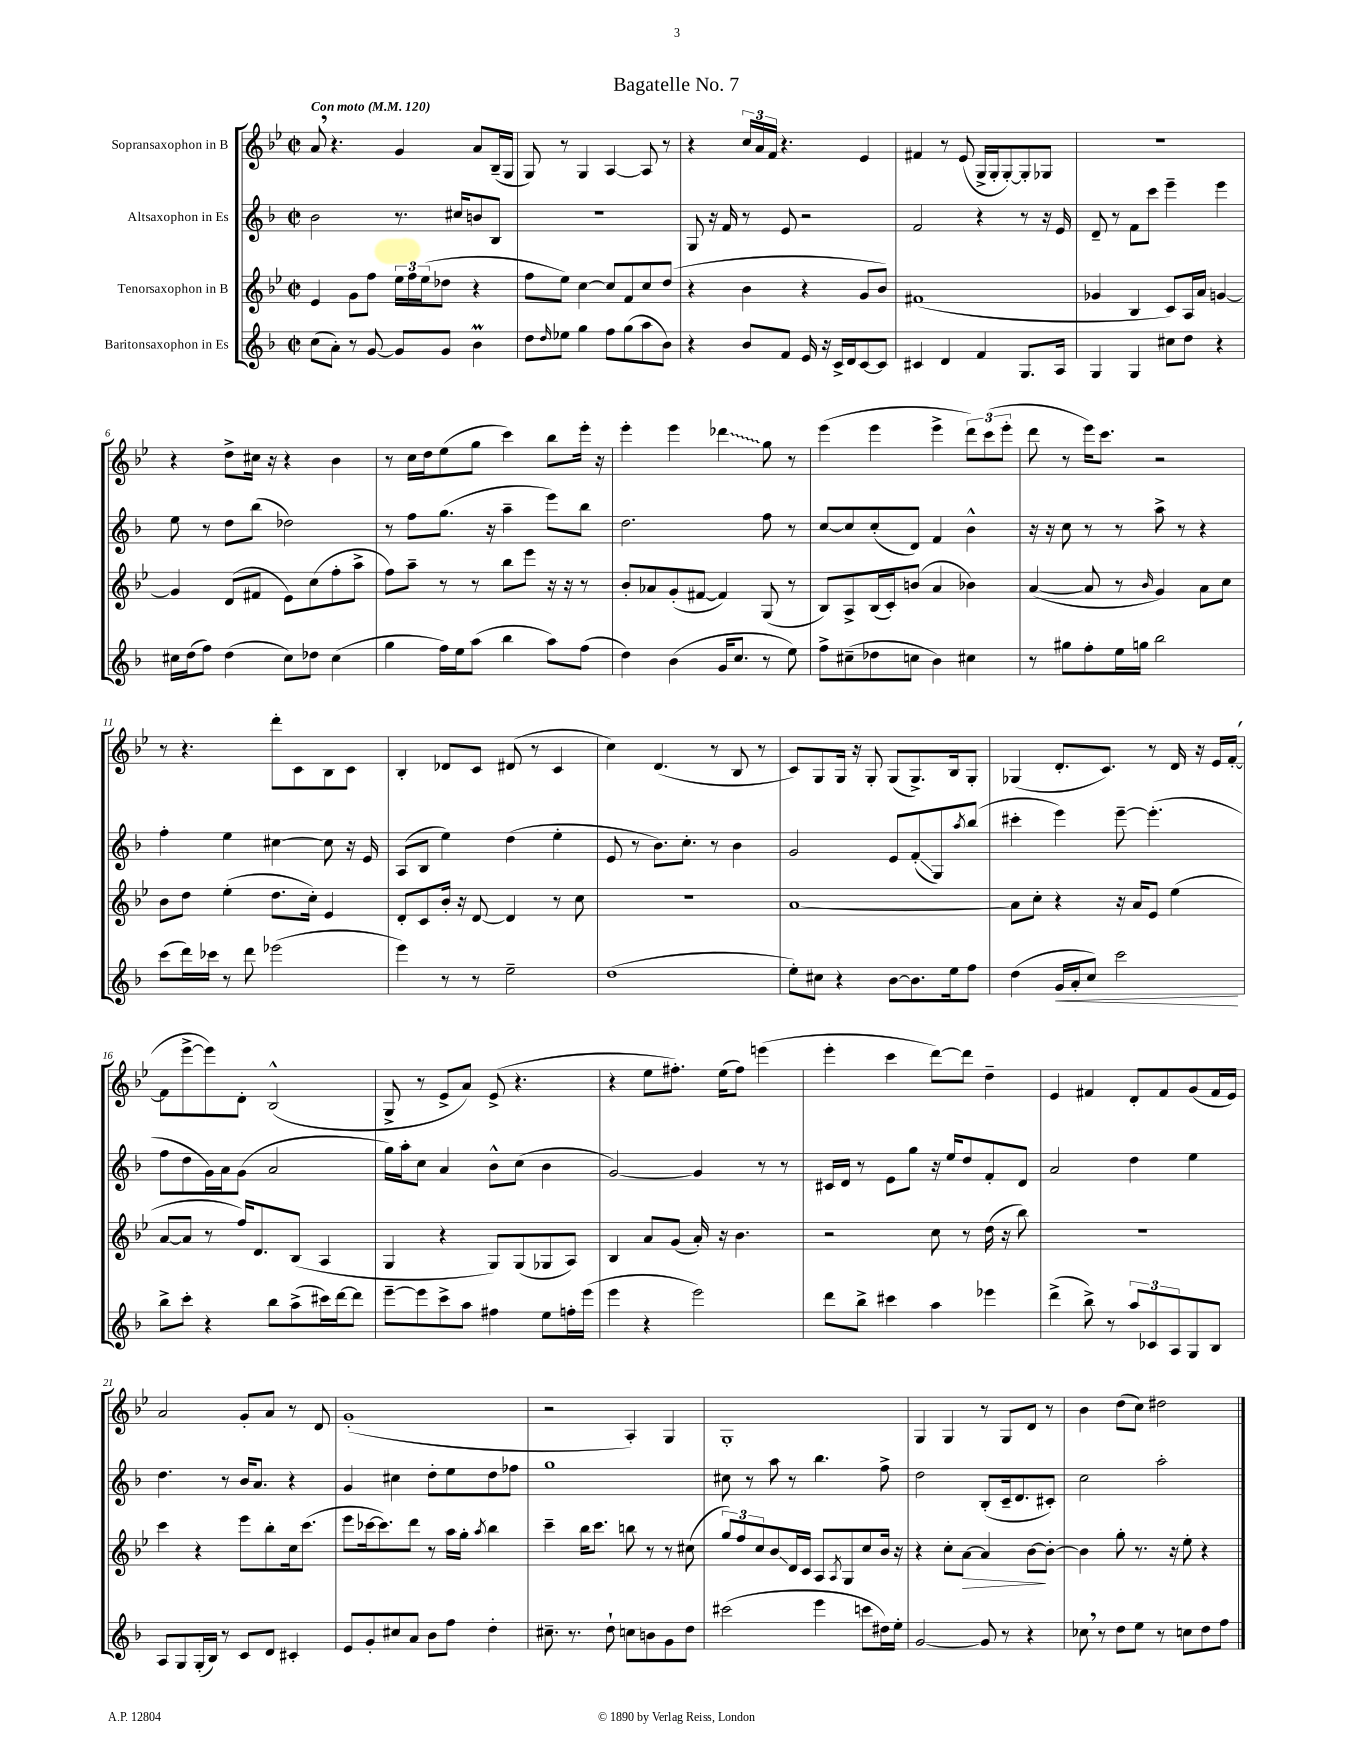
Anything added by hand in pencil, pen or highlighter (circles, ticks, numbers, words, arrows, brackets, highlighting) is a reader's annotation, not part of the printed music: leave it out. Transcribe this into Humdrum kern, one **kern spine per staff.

**kern	**kern	**kern	**kern
*staff4	*staff3	*staff2	*staff1
*clefG2	*clefG2	*clefG2	*clefG2
*k[b-]	*k[b-e-]	*k[b-]	*k[b-e-]
*M2/2	*M2/2	*M2/2	*M2/2
*met(c|)	*met(c|)	*met(c|)	*met(c|)
*MM120	*MM120	*MM120	*MM120
(8cc	4e-	2b-	8a
8a')	.	.	4.r
8r	8g	.	.
[8g	8ff	.	.
8g]	24ee-	8.r	4g
.	24ff	.	.
.	(24ee-	.	.
8g	8dd-	.	.
.	.	16cc#	.
4b-	4r	8b	8a
.	.	8B-	(16B-~
.	.	.	16G
=	=	=	=
8dd	8ff	1r	8G)
16qqdd	.	.	.
8ee-	8ee-)	.	8r
4gg	[4cc	.	4G
8ff	8cc]	.	[4A
(8gg	8f	.	.
8aa	8cc	.	8A]
8b-)	(8dd	.	8r
=	=	=	=
4r	4r	8G	4r
.	.	16r	.
.	.	16f	.
8b-	4b-	8r	24cc
.	.	.	24a
.	.	.	24f
8f	.	8e	4.r
16e	4r	2r	.
16r	.	.	.
16c^	.	.	.
16d	.	.	.
[8c	8g	.	4e-
8c]	8b-)	.	.
=	=	=	=
4c#	(1f#	2f	4f#
4d	.	.	8r
.	.	.	(8e-
4f	.	4r	16G^
.	.	.	16G'
.	.	.	[8G')
8.G	.	8r	8G']
.	.	16r	8G-
16A	.	16e	.
=	=	=	=
4G	4g-	8d~	1r
.	.	8r	.
4G	4B-	8f	.
.	.	8ccc	.
8cc#	8c)	4eee~	.
8dd	16A	.	.
.	16a	.	.
4r	[4g	4eee	.
=	=	=	=
16cc#	4g]	8ee	4r
(16dd	.	.	.
8ff)	.	8r	.
(4dd	(8d	8dd	8dd^
.	8f#	(8bb-	16cc#
.	.	.	16r
8cc#)	8e-)	2dd-)	4r
8dd-	(8cc	.	.
(4cc#	8ff'	.	4b-
.	8aa^	.	.
=	=	=	=
4gg	8ff)	8r	8r
.	8aa~	8ff	16cc
.	.	.	16dd
16ff)	8r	(8.gg	(8ee-
16ee	.	.	.
(8aa	8r	.	8gg
.	.	16r	.
4bb-	8bb-	4aa~	4ccc)
.	8eee-	.	.
8aa)	16r	8eee)	8bb-
.	16r	.	.
(8ff	8r	8bb-	16eee-'
.	.	.	16r
=	=	=	=
4dd)	8b-'	2.dd	4eee-'
.	8a-	.	.
(4b-	(8g'	.	4eee-
.	[8f#	.	.
16g	4f#])	.	4ddd-
8.cc	.	.	.
8r	(8G	8ff	8gg
8ee)	8r	8r	8r
=	=	=	=
8ff^	8B-)	[8cc	(4eee-
(8cc#~	8A^	8cc]	.
8dd-	(16B-	(8cc'	4eee-
.	16c')	.	.
8cc	(8b	8d)	.
4b-)	4a	4f	4eee-^
4cc#	4b-)	4b-^^	12ddd)
.	.	.	(12ccc
.	.	.	12eee-'
=	=	=	=
8r	([4a	16r	8ddd
.	.	16r	.
8gg#	.	8cc	8r
8ff'	8a]	8r	16eee-)
.	.	.	8.ccc
16ee	8r	8r	.
16gg	.	.	.
.	16qqb-	.	.
2bb-	4g)	8aa^	2r
.	.	8r	.
.	8a	4r	.
.	8cc	.	.
=	=	=	=
(8ccc	8b-	4ff'	8r
16ddd)	8dd	.	4.r
16ccc-	.	.	.
8r	(4ee-'	4ee	.
8ddd	.	.	.
(2eee-	8.dd	[4cc#	8ddd'
.	.	.	8c
.	16cc')	.	.
.	4e-	8cc#]	8B-
.	.	16r	8c
.	.	16e	.
=	=	=	=
4eee)	8d'	(8A	4B-'
.	8c	8B-	.
8r	16b-'	4ee)	8d-
.	16r	.	.
8r	[8d	.	8c
2ee~	4d]	(4dd	(8d#
.	.	.	8r
.	8r	4ee'	4c
.	8cc	.	.
=	=	=	=
(1dd	1r	8e	4cc)
.	.	8r	.
.	.	8.b-)	(4.d
.	.	8.cc'	.
.	.	8r	8r
.	.	4b-	8B-
.	.	.	8r
=	=	=	=
8ee')	[1a	2g	8c)
8cc#	.	.	8G
4r	.	.	16G
.	.	.	16r
.	.	.	8G'
[8b-	.	8e	(8G
8.b-]	.	(8f'	8.G^)
.	.	8G)	.
16ee	.	.	16B-
.	.	8qaa	.
8ff	.	(8bb-	8G'
=	=	=	=
(4dd	8a]	4ccc#'	(4G-
.	8cc'	.	.
16g	4r	4eee)	8.d'
16a'	.	.	.
8cc)	.	.	.
.	.	.	8.c)
2ccc	16r	[8eee~	.
.	16a	.	.
.	8e-	(4.eee']	8r
.	(4ee-	.	16d
.	.	.	16r
.	.	.	16e-
.	.	.	([16f'
=	=	=	=
8bb-^	[8a	8ff	8f]
8ccc'	8a]	8dd	[8eee-^
4r	8r	16g)	8eee-])
.	.	16a	.
.	16ff)	(8g	8d'
.	8.d	.	.
8bb-	.	2a	(2B-^^
(8aa^	(8B-	.	.
16ccc#)	4A	.	.
[16ddd	.	.	.
8ddd]	.	.	.
=	=	=	=
[8eee~	4G	16gg)	8G^
.	.	16aa'	.
8eee]	.	8cc	8r
8ccc^	4r	4a	8e-^
8aa	.	.	8a)
4ff#	8G)	8b-^^	(8e-^
.	(8G	(8cc	4.r
8ee	8G-	4b-	.
16ff'	8A)	.	.
(16eee	.	.	.
=	=	=	=
4eee	4B-	[2g)	4r
4r	8a	.	8ee-
.	(8g	.	8.ff#')
2eee)	16a')	4g]	.
.	16r	.	(16ee-
.	4.b-	.	8ff#)
.	.	8r	(4eee
.	.	8r	.
=	=	=	=
8ddd	2r	16c#	4eee-'
.	.	16d	.
8bb-^	.	8r	.
4ccc#	.	8e	4ccc
.	.	8gg	.
4aa	8cc	16r	[8ddd)
.	.	16ee	.
.	8r	8dd	8ddd]
4eee-	(16dd	8f'	4dd~
.	16r	.	.
.	8bb-)	8d	.
=	=	=	=
(4ddd^	1r	2a	4e-
8bb-^)	.	.	4f#
8r	.	.	.
12aa	.	4dd	8d'
12c-	.	.	.
.	.	.	8f#
12A	.	.	.
8G	.	4ee	(8g
8B-	.	.	16f#
.	.	.	16e-)
=	=	=	=
8A	4ccc	4.dd	2a
8G	.	.	.
(16G'	4r	.	.
16B-)	.	.	.
8r	.	8r	.
8c	8eee-	16b-	8g'
.	.	8.a	.
8d	8bb-'	.	8a
4c#'	16cc	4r	8r
.	(8.ccc	.	.
.	.	.	8d
=	=	=	=
8e	8eee-	4g	(1g'
8g'	[16ccc-	.	.
.	8.ccc-])	.	.
8cc#	.	4cc#	.
8a	8ddd	.	.
8b-	8r	8dd'	.
8ff	16aa	8ee	.
.	16gg'	.	.
.	8qaa	.	.
4dd'	4bb-	8dd	.
.	.	8ff-	.
=	=	=	=
8.cc#~	4ccc~	1gg	2r
8.r	.	.	.
.	16bb-	.	.
.	8.ccc	.	.
8dd`	.	.	.
8cc	8bb	.	4A')
8b	8r	.	.
8g	8r	.	4G
8dd	(8cc#	.	.
=	=	=	=
(2ccc#	12gg)	8cc#	1G'
.	12ff	.	.
.	.	8r	.
.	12cc	.	.
.	8b-	8aa	.
.	16d	8r	.
.	16c	.	.
4eee	8A	4.bb-	.
.	8qA	.	.
.	8G	.	.
8ccc	8cc	.	.
16dd#)	16b-	8ff^	.
16ee'	16r	.	.
=	=	=	=
[2g	4r	2dd	4G
.	8cc'	.	4G
.	[8a	.	.
8g]	4a]	(8B-'	8r
8r	.	16c~	8G
.	.	8.d	.
4r	[8b-	.	8d
.	8b-'_	8c#')	8r
=	=	=	=
8cc-	4b-]	2cc	4b-
8r	.	.	.
8dd	8gg'	.	(8dd
8ee	8.r	.	8cc)
8r	.	2aa'	2dd#
.	16r	.	.
8cc	8ee-'	.	.
8dd	4r	.	.
8ff	.	.	.
==	==	==	==
*-	*-	*-	*-
